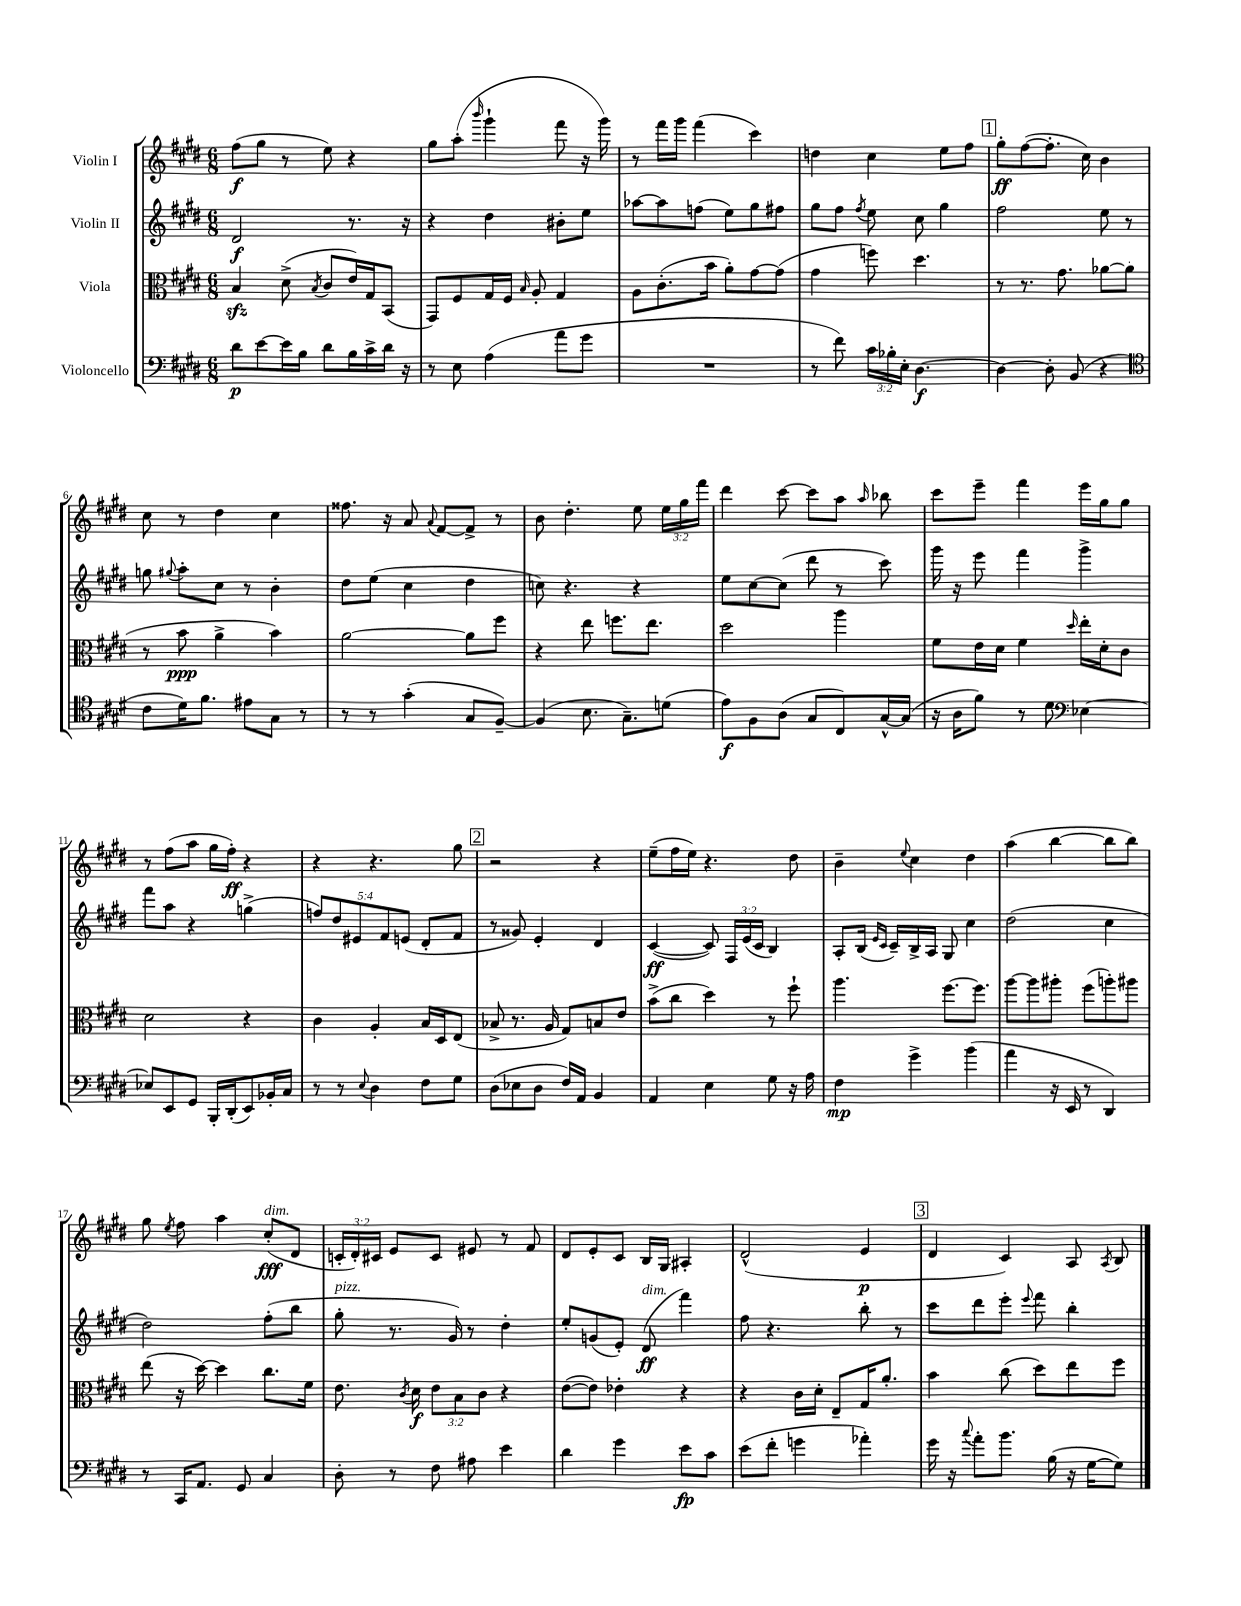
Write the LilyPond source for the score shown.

<<
\new StaffGroup <<
\new Staff = "s0" \with { instrumentName = "Violin I" } {
    \clef treble \key e \major \numericTimeSignature \time 6/8 \override Staff.TupletNumber.text = #tuplet-number::calc-fraction-text
    \autoBeamOff fis''8[\f( gis''8] r8 e''8) r4 |
    gis''8[ a''8]-.( \grace { b'''16 } gis'''4-! fis'''8 r16 gis'''16) |
    r8 fis'''16[ gis'''16] fis'''4( cis'''4) |
    d''4 cis''4 e''8[ fis''8] |
    \mark \markup { \box "1" } gis''8[-.\ff fis''8~( fis''8.]-. cis''16) b'4 |
    cis''8 r8 dis''4 cis''4 |
    fisis''8. r16 a'8 \appoggiatura { a'8 } fis'8[~ fis'8]-> r8 |
    b'8 dis''4.-. e''8 \tuplet 3/2 { e''16[ gis''16 fis'''16] } |
    dis'''4 cis'''8~ cis'''8[ a''8] \grace { a''16 } bes''8 |
    cis'''8[ e'''8]-- fis'''4 e'''16[ gis''16 gis''8] |
    r8 fis''8[( a''8] gis''16[ fis''16]-.\ff) r4 |
    r4 r4. gis''8 |
    \mark \markup { \box "2" } r2 r4 |
    e''8[--( fis''16 e''16]) r4. dis''8 |
    b'4-- \appoggiatura { e''8 } cis''4 dis''4 |
    a''4( b''4~ b''8[ b''8]) |
    gis''8 \acciaccatura { e''8 } fis''8 a''4 cis''8[-.\fff^\markup { \italic "dim." }( dis'8] |
    \tuplet 3/2 { c'16[-. dis'16-.) cis'16] } e'8[ cis'8] eis'8 r8 fis'8 |
    dis'8[ e'8-. cis'8] b16[ gis16] ais4-. |
    dis'2-^( e'4\p |
    \mark \markup { \box "3" } dis'4 cis'4) a8 \acciaccatura { a8 } b8 \bar "|." |
}
\new Staff = "s1" \with { instrumentName = "Violin II" } {
    \clef treble \key e \major \numericTimeSignature \time 6/8 \override Staff.TupletNumber.text = #tuplet-number::calc-fraction-text
    \autoBeamOff dis'2\f r8. r16 |
    r4 dis''4 bis'8[-. e''8] |
    aes''8[~ aes''8 f''8]( e''8[) gis''8 fis''8] |
    gis''8[ fis''8] \acciaccatura { fis''8 } e''8 cis''8 gis''4 |
    \mark \markup { \box "1" } fis''2 e''8 r8 |
    g''8 \appoggiatura { gis''8 } a''8[-. cis''8] r8 b'4-. |
    dis''8[ e''8]( cis''4 dis''4 |
    c''8) r4. r4 |
    e''8[ cis''8~ cis''8]( dis'''8 r8 cis'''8) |
    gis'''16 r16 e'''8 fis'''4 gis'''4-> |
    fis'''8[ a''8] r4 g''4->( |
    \tuplet 5/4 { f''8[) dis''8 eis'8 fis'8 e'8]( } dis'8[-. fis'8] |
    \mark \markup { \box "2" } r8 gisis'8) e'4-. dis'4 |
    cis'4~\ff( cis'8) \tuplet 3/2 { fis16[ e'16( cis'16] } b4) |
    a8[-. b16]( \grace { e'16[ cis'16] } cis'16[--) b16-> a16] gis8 cis''4 |
    dis''2( cis''4 |
    dis''2) fis''8[-.( b''8] |
    gis''8-.^\markup { \italic "pizz." } r8. gis'16) r8 dis''4-. |
    e''8[-. g'8( e'8]-.) dis'8\ff^\markup { \italic "dim." }( fis'''4) |
    fis''8 r4. b''8-. r8 |
    \mark \markup { \box "3" } cis'''8[ dis'''8 e'''8]-. \appoggiatura { e'''8 } fis'''8 b''4-. \bar "|." |
}
\new Staff = "s2" \with { instrumentName = "Viola" } {
    \clef alto \key e \major \numericTimeSignature \time 6/8 \override Staff.TupletNumber.text = #tuplet-number::calc-fraction-text
    \autoBeamOff b4\sfz dis'8->( \acciaccatura { b8 } cis'8[ e'16) gis16 b,8]( |
    gis,8[) fis8 gis16 fis16] \grace { b16 } a8-. gis4 |
    a8[ cis'8.-.( b'16] a'8[-.) gis'8~ gis'8]( |
    gis'4 f''8) dis''4. |
    \mark \markup { \box "1" } r8 r8. gis'8. aes'8[~ aes'8]( |
    r8 b'8\ppp a'4-> b'4) |
    a'2~ a'8[ fis''8] |
    r4 e''8 f''8.[ e''8.] |
    dis''2 a''4 |
    fis'8[ e'16 dis'16] fis'4 \grace { dis''16 } e''16[-. dis'16-. cis'8] |
    dis'2 r4 |
    cis'4 a4-. b16[ dis16 e8]( |
    \mark \markup { \box "2" } bes8-> r8. a16 gis8[) b8 e'8] |
    b'8[->( cis''8] dis''4) r8 fis''8-! |
    a''4. fis''8.[~ fis''8.] |
    a''8[~ a''8 ais''8]-. fis''8[( a''8-.) ais''8] |
    e''8( r16 dis''16~) dis''4 cis''8.[ fis'16] |
    e'8. \acciaccatura { cis'8 } dis'16\f \tuplet 3/2 { e'8[ b8 cis'8] } r4 |
    e'8[~( e'8]) ees'4-. r4 |
    r4 cis'16[ dis'16]-. e8[-- gis16 a'8.]-. |
    \mark \markup { \box "3" } b'4 cis''8( dis''8[) e''8 fis''8] \bar "|." |
}
\new Staff = "s3" \with { instrumentName = "Violoncello" } {
    \clef bass \key e \major \numericTimeSignature \time 6/8 \override Staff.TupletNumber.text = #tuplet-number::calc-fraction-text
    \autoBeamOff dis'8[\p e'8~ e'16 b16] dis'8[ b16 cis'16-> dis'16] r16 |
    r8 e8 a4( a'8[ gis'8] |
    R2. |
    r8 fis'8) \tuplet 3/2 { cis'16[ bes16-. e16]-. } dis4.~\f |
    \mark \markup { \box "1" } dis4~ dis8-. b,8( r4 |
    \clef tenor cis'8[ dis'16) fis'8.] eis'8[ gis8] r8 |
    r8 r8 gis'4-.( gis8[ fis8]~--) |
    fis4( b8. gis8.[--) d'8]( |
    e'8[\f) fis8 a8]( gis8[ cis8) gis16~-^ gis16]( |
    r16 a16[ fis'8]) r8 dis'8 \clef bass ees4~ |
    ees8[ e,8 gis,8] b,,16[-. dis,16-.( e,8) bes,16-. cis16] |
    r8 r8 \appoggiatura { e8 } dis4 fis8[ gis8] |
    \mark \markup { \box "2" } dis8[( ees8 dis8] fis16[) a,16] b,4 |
    a,4 e4 gis8 r16 a16 |
    fis4\mp gis'4-> b'4( |
    a'4 r16 e,16 r8 dis,4) |
    r8 cis,16[ a,8.] gis,8 cis4 |
    dis8-. r8 fis8 ais8 e'4 |
    dis'4 gis'4 e'8[\fp cis'8] |
    e'8[( fis'8]-. g'4 aes'4-.) |
    \mark \markup { \box "3" } gis'16 r16 \appoggiatura { cis''8 } a'8[-. b'8.] b16( r16 gis16[~ gis8]) \bar "|." |
}
>>
>>
